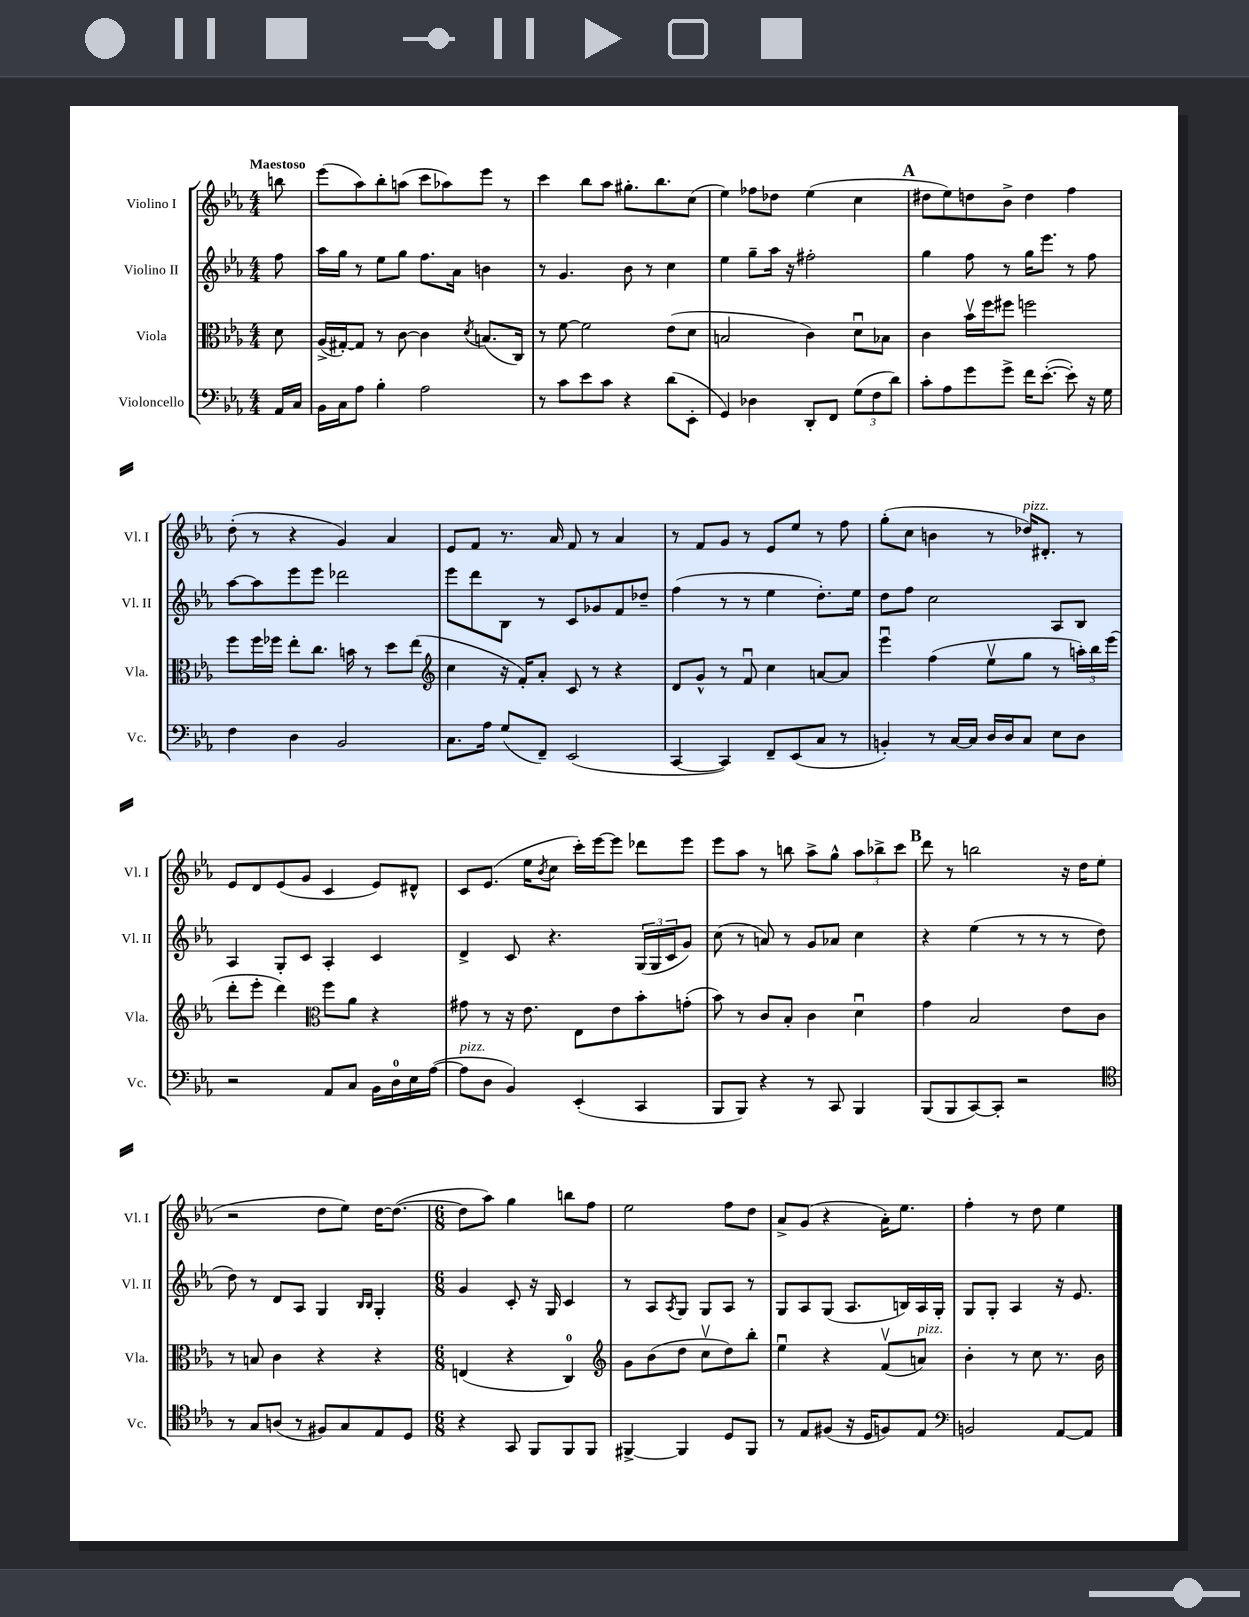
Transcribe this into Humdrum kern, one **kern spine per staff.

**kern	**kern	**kern	**kern
*staff4	*staff3	*staff2	*staff1
*clefF4	*clefC3	*clefG2	*clefG2
*k[b-e-a-]	*k[b-e-a-]	*k[b-e-a-]	*k[b-e-a-]
*M4/4	*M4/4	*M4/4	*M4/4
16AA-/LL	8d\	8ff\	8bb\
16C/JJ	.	.	.
=	=	=	=
16BB-\LL	(16A-^/LL	16aa-\LL	(8eee-\L
16C\J	[16G#'/J)	16gg\JJ	.
8A-\J	8G#/]J	8r	8aa-\)
4B-'\	8r	8ee-\L	8bb-'\
.	[8c\	8gg\J	(8aa\J
2A-\	4c\]	8.ff\L	8ccc\L
.	.	.	8aa-\)
.	.	16a-\Jk	.
.	8qd/	.	.
.	(8.B/L	4b\	8eee-\J
.	.	.	8r
.	16C/Jk)	.	.
=	=	=	=
8r	8r	8r	4ccc\
8c\L	[8f\	4.g/	.
8e-\	2f\]	.	8bb-\L
8c\J	.	.	8aa-\J
4r	.	8b-\	8.gg#'\L
.	.	8r	.
.	.	.	8.bb-\
(8d\L	(8e-\L	4cc\	.
8EE-'\J	8d\J	.	(8cc\J
=	=	=	=
4GG/)	2B/	4ee-\	4ee-\)
4D-\	.	8gg~\L	8ff-\L
.	.	16aa-\Jk	8dd-\J
.	.	16r	.
8DD'/L	4c\)	2ff#'\	(4ee-\
8FF/J	.	.	.
(12G\L	8du\L	.	4cc\
12F\	.	.	.
.	8B-\J	.	.
12d\J)	.	.	.
=	=	=	=
8c'\L	4c\	4gg\	8dd#\L
8A-\	.	.	8ee-\)
8g\	16b-v\LL	8ff\	8dd\
.	16ff\J	.	.
8g^\J	8ff#\J	8r	8b-^\J
16f\LK	2ff\	16gg\LK	4dd\
([8.e-'\J	.	8.eee-\J	.
8e-'\])	.	8r	4ff\
16r	.	8ff\	.
16G\	.	.	.
=	=	=	=
4F\	8ff\L	[8aa-\L	(8dd'\
.	16ff\L	8aa-\]	8r
.	16ff-\JJ	.	.
4D\	8ee-'\L	8eee-\	4r
.	8.cc\J	8eee-\J	.
2BB-/	.	2ddd-\	4g/)
.	16b\	.	.
.	8r	.	.
.	8dd\L	.	4a-/
.	(8ee-\J	.	.
=	=	=	=
*	*clefG2	*	*
8.C\L	4cc\	8eee-\L	8e-/L
.	.	8ddd\	8f/J
16A-\Jk	.	.	.
(8G/L	16r	8B-\J	8.r
.	16f'/LK)	.	.
8FF~/J)	8a-'/J	8r	.
.	.	.	16a-/
(2EE-/	8c/	8c/L	8f/
.	8r	8g-/	8r
.	4r	8f/	4a-/
.	.	8dd-~/J	.
=	=	=	=
[4CC/	8d/L	(4ff\	8r
.	8g^^/J	.	8f/L
4CC/])	8r	8r	8g/J
.	8fu/	8r	8r
8FF~/L	4cc\	4ee-\	8e-/L
(8EE-/	.	.	8ee-/J
8C/J	[8a/L	8.dd'\L)	8r
8r	8a/]J	.	8ff\
.	.	16ee-\Jk	.
=	=	=	=
4BB'/)	4eee-u\	8dd\L	(8gg'\L
.	.	8ff\J	8cc\J
8r	(4ff\	2cc\	4b\
[16C/LL	.	.	.
16C/]JJ	.	.	.
16D/LL	8ee-v\L	.	8r
16D/J	.	.	.
8C/J	8gg\J	.	16dd-/LK)
.	.	.	8.d#'/J
8E-\L	8r	8A-/L	.
8D\J	24aa'\LL)	8B-/J	8r
.	24bb-\	.	.
.	(24eee-\JJ	.	.
=	=	=	=
2r	8ddd'\L	4A-/	8e-/L
.	8eee-'\J	.	8d/
.	4ddd\)	8G'/L	(8e-/
.	.	8c/J	8g/J
*	*clefC3	*	*
8AA-/L	8ff\L	4A-'/	4c/
8C/J	8a-\J	.	.
16BB-\LL	4r	4c/	8e-/L)
16D\	.	.	.
16E-\	.	.	8d#^^/J
([16A-\JJ	.	.	.
=	=	=	=
8A-\]L	8g#\	4d^/	8c/L
8D\J	8r	.	(8.e-/J
4BB-/)	16r	8c/	.
.	8.e-\	.	16ee-\LK
.	.	.	8qb-/
.	.	4.r	8cc\J
(4EE-'/	8E-\L	.	16ccc'\LL)
.	.	.	[16eee-\J
.	8e-\	.	8eee-\]J
4CC/	8b-'\	(24G/LL	8ddd-\L
.	.	24G/	.
.	.	24c/J	.
.	(8g'\J	8g/J)	8eee-\J
=	=	=	=
8BBB-/L	8b-\)	(8cc\	8eee-\L
8BBB-/J)	8r	8r	8aa-\J
4r	8c/L	8a/)	8r
.	8B-'/J	8r	8bb\
8r	4c\	8g/L	8aa-^\L
8CC/	.	8a-/J	8gg^^\J
4BBB-/	4du\	4cc\	12aa-\L
.	.	.	12bb-^\
.	.	.	12ccc\J
=	=	=	=
(8BBB-/L	4g\	4r	8ddd\
8BBB-/	.	.	8r
[8CC/)	2B-/	(4ee-\	2bb\
8CC'/]J	.	.	.
2r	.	8r	.
.	.	8r	.
.	8e-\L	8r	16r
.	.	.	16dd\LK
.	8c\J	8dd\	(8ee-\J
=	=	=	=
*clefC4	*	*	*
8r	8r	8dd\)	2r
8G/L	8B/	8r	.
(8A/J	4c\	8d/L	.
8r	.	8A-/J	.
8F#/L)	4r	4G/	8dd\L
8G/	.	.	8ee-\J)
.	.	16qqB-/LL	.
.	.	16qqB-/JJ	.
8E-/	4r	4G'/	[16dd\LK
.	.	.	(8.dd\_J
8D/J	.	.	.
=	=	=	=
*M6/8	*M6/8	*M6/8	*M6/8
4r	(4E/	4g/	8dd\]L
.	.	.	8aa-\J)
8GG/	4r	8c'/	4gg\
8FF/L	.	16r	.
.	.	16G/	.
8FF/	4C/)	4c/	8bb\L
8FF/J	.	.	8ff\J
=	=	=	=
*	*clefG2	*	*
[4FF#^/	8g\L	8r	2ee-\
.	(8b-\	8A-/L	.
.	.	8qA-/	.
4FF#/]	8dd\J	8G/J	.
.	8ccv\L	8G/L	.
8D/L	8dd\)	8A-/J	8ff\L
8FF#/J	8bb-'\J	8r	8dd\J
=	=	=	=
8r	4ee-u\	8G/L	8a-^/L
8E-/L	.	8A-/	(8g/J
(8F#/J	4r	(8G/J	4r
16r	.	8.A-/L	.
16D/LK	.	.	.
8F/)	(8fv/L	.	16a-'\LK)
.	.	16B/L)	8.ee-\J
8E-/J	8a/J)	16A-/	.
.	.	16G'/JJ	.
=	=	=	=
*clefF4	*	*	*
2BB/	4b-'\	8G/L	4ff'\
.	.	8G'/J	.
.	8r	4A-/	8r
.	8cc\	.	8dd\
[8AA-/L	8.r	16r	4ee-\
.	.	8.e-/	.
8AA-/]J	.	.	.
.	16b-\	.	.
==	==	==	==
*-	*-	*-	*-
